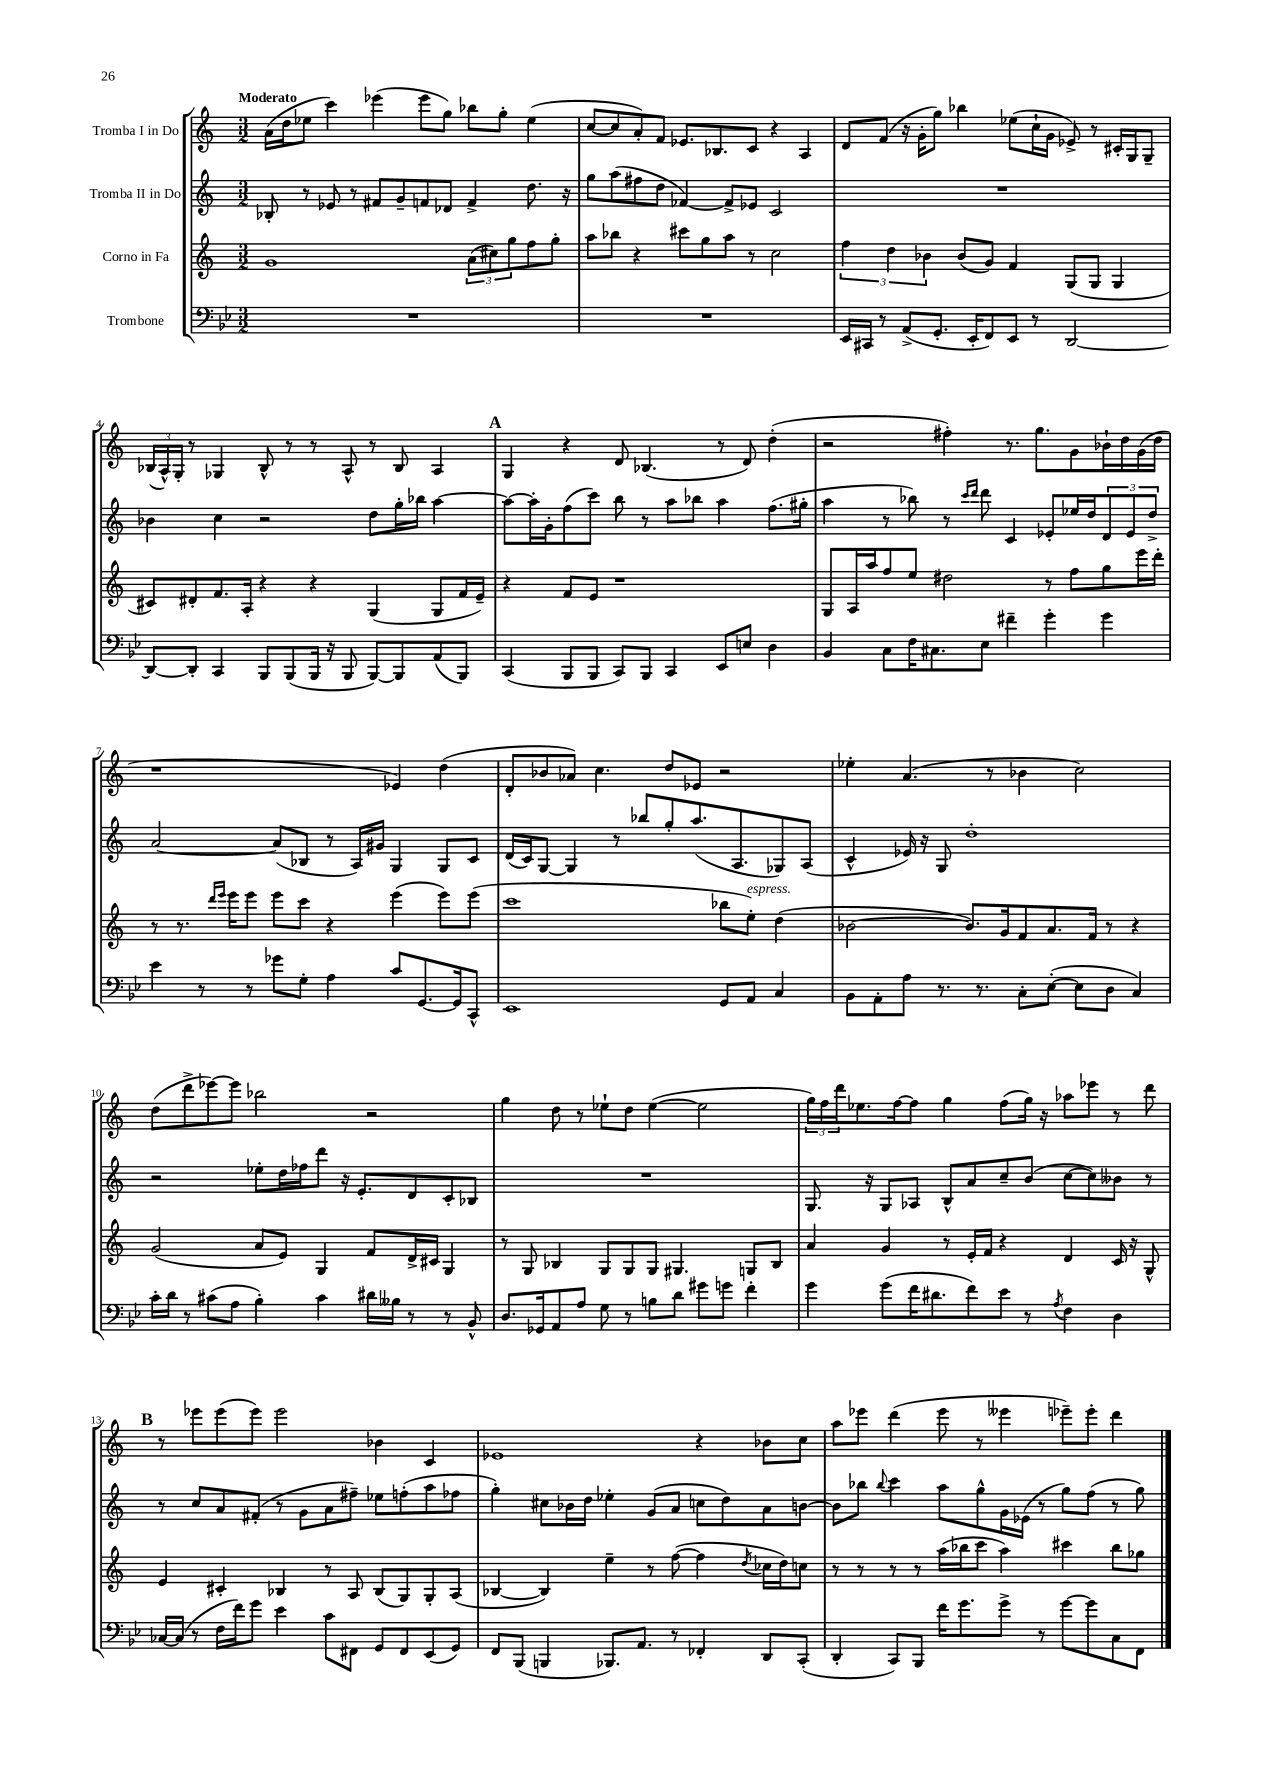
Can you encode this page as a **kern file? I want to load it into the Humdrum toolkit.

**kern	**kern	**kern	**kern
*staff4	*staff3	*staff2	*staff1
*clefF4	*clefG2	*clefG2	*clefG2
*k[b-e-]	*k[]	*k[]	*k[]
*M3/2	*M3/2	*M3/2	*M3/2
1.r	1g	8B-'	(16a
.	.	.	16dd
.	.	8r	8ee-
.	.	8e-	4ccc)
.	.	8r	.
.	.	8f#	(4eee-
.	.	8g~	.
.	.	8f	8eee-
.	.	8d-	8gg)
.	(12a	4f^	8bb-
.	12cc#)	.	.
.	.	.	8gg'
.	12gg	.	.
.	8ff	8.dd	(4ee-
.	8gg'	.	.
.	.	16r	.
=	=	=	=
1.r	8aa	8gg	[8cc
.	8bb-	(8aa	8cc]
.	4r	8ff#	8a')
.	.	8dd	8f
.	8ccc#	[4f-)	8.e-
.	8gg	.	.
.	.	.	8.B-
.	8aa	8f-^]	.
.	8r	8e-	8c
.	2cc	2c	4r
.	.	.	4A
=	=	=	=
16EE-	6ff	1.r	8d
16CC#	.	.	.
8r	.	.	(8f
.	6dd	.	.
(8AA^	.	.	16r
.	.	.	16g'
.	6b-	.	.
8.GG'	.	.	8gg)
.	(8b-	.	4bb-
16EE-'	.	.	.
8FF)	8g)	.	.
8EE-	4f	.	(8ee-
8r	.	.	16cc`
.	.	.	16g
[2DD	(8G	.	8e-^)
.	8G	.	8r
.	4G	.	16c#'
.	.	.	16G
.	.	.	8G~
=	=	=	=
8DD_	8c#)	4b-	(24B-
.	.	.	24A^^)
.	.	.	24G'
8DD']	8d#'	.	8r
4CC	8.f	4cc	4G-
.	16A'	.	.
8BBB-	4r	2r	8B-^^
(8BBB-	.	.	8r
16BBB-	4r	.	8r
16r	.	.	.
8BBB-	.	.	8A^^
[8BBB-)	(4G	8dd	8r
8BBB-]	.	16gg'	8B-
.	.	16bb-	.
(8AA	8G	[4aa	4A
8BBB-)	16f	.	.
.	16e~)	.	.
=	=	=	=
(4CC	4r	8aa_	4G
.	.	16aa']	.
.	.	16g'	.
8BBB-	8f	(8ff	4r
8BBB-	8e	8ccc)	.
8CC)	1r	8bb	8d
8BBB-	.	8r	(4.B-
4CC	.	8aa	.
.	.	8bb-	.
8EE-	.	4aa	8r
8E	.	.	8d)
4D	.	(8.ff	(4dd'
.	.	16gg#'	.
=	=	=	=
4BB-	8G	4aa	2r
.	16A	.	.
.	16aa	.	.
8C	8ff	8r	.
16F	8ee	8bb-)	.
8.C#	.	.	.
.	2dd#	8r	4ff#')
.	.	16qqccc	.
.	.	16qqddd	.
8E-	.	8ddd	.
4f#~	.	4c	8.r
.	.	.	8.gg
4g'	8r	8e-'	.
.	8ff	16ee-	8g
.	.	16dd	.
4g	8gg	12d	16b-`
.	.	.	16dd
.	.	12e-	.
.	16eee	.	(16g
.	.	12dd^	.
.	16ddd'	.	16dd
=	=	=	=
4e-	8r	[2a	1r
.	8.r	.	.
8r	.	.	.
.	16qqddd	.	.
.	16qqeee	.	.
.	16eee	.	.
8r	8eee	.	.
8g-	8eee	(8a]	.
8G'	8ccc	8B-	.
4A	4r	8r	.
.	.	16A)	.
.	.	16g#	.
8c	(4eee	4G	4e-)
[8.GG	.	.	.
.	8eee)	8G	(4dd
16GG]	.	.	.
8CC^^	(8eee	8c	.
=	=	=	=
1EE-	1ccc	(16d	8d'
.	.	16c)	.
.	.	[8G	8b-
.	.	4G]	8a-)
.	.	.	4.cc
.	.	8r	.
.	.	8bb-	.
.	.	8gg'	8dd
.	.	(8.aa	8e-
8GG	8bb-	.	2r
.	.	8.A	.
8AA	8ee')	.	.
4C	(4dd	8G-)	.
.	.	(8A	.
=	=	=	=
8BB-	[2b-	4c^^	4ee-'
8AA'	.	.	.
8A	.	16e-)	(4.a
.	.	16r	.
8.r	.	8G	.
.	8.b-])	1dd'	.
8.r	.	.	.
.	.	.	8r
.	16g	.	.
8C'	8f	.	4b-
([8E-'	8.a	.	.
8E-]	.	.	2cc)
.	16f	.	.
8D	8r	.	.
4C)	4r	.	.
=	=	=	=
16c'	(2g	2r	(8dd
16d	.	.	.
8r	.	.	8ddd^
(8c#	.	.	[8eee-)
8A	.	.	8eee-]
4B-')	8a	8ee-'	2bb-
.	8e)	16dd	.
.	.	16ff-	.
4c#	4G	8ddd	.
.	.	16r	.
.	.	8.e'	.
16d#	8f	.	2r
16B--	.	.	.
8r	16d^	8d	.
.	16c#	.	.
8r	4G	8c'	.
8BB-^^	.	8B-	.
=	=	=	=
8.D	8r	1.r	4gg
.	8G	.	.
16GG-	.	.	.
8AA	4B-	.	8dd
8A	.	.	8r
8G	8G	.	8ee-`
8r	8G	.	8dd
8B	8G	.	([4ee-
8d	4.G#	.	.
8g#	.	.	2ee-]
8g	.	.	.
4f'	8G	.	.
.	8B-	.	.
=	=	=	=
4g	4a	8.G	24gg)
.	.	.	24ff
.	.	.	24ddd
.	.	.	8.ee-
.	.	16r	.
(8g	4g	8G	.
.	.	.	[16ff
16f	.	8A-	8ff]
8.d#	.	.	.
.	8r	8B^^	4gg
8f)	16e'	8a	.
.	16f	.	.
8e-	4r	8cc~	(8ff
8r	.	(8b	16gg)
.	.	.	16r
8qA	.	.	.
4F	4d	[8cc	8aa-
.	.	8cc])	8eee-
4D	16c	8b--	8r
.	16r	.	.
.	8G^^	8r	8ddd
=	=	=	=
[16C-	4e	8r	8r
(16C-]	.	.	.
8r	.	8cc	8eee-
16F	4c#'	8a	(8eee-
16f)	.	.	.
8g	.	(8f#'	8eee-)
4e-	4B-	8r	2eee-
.	.	8g	.
8c	8r	8a	.
8FF#	8A	8ff#~)	.
8GG	(8B-	8ee-	4b-
8FF#	8G)	(8ff'	.
(8EE-	8G'	8aa	4c
8GG)	(8A	8ff-	.
=	=	=	=
8FF	[4B-	4gg')	1e-
(8BBB-	.	.	.
4BBB	4B-])	8cc#	.
.	.	16b-	.
.	.	16dd	.
8.BBB-)	4ee~	4ee-'	.
8.AA	.	.	.
.	8r	(8g	.
8r	([8ff	8a	.
4FF-'	4ff]	8cc	4r
.	.	8dd)	.
.	8qdd	.	.
8DD	16cc-	8a	8b-
.	16dd)	.	.
(8CC'	8cc	[8b	8cc
=	=	=	=
4DD'	8r	8b]	8aa
.	8r	8bb-	8eee-
.	.	8qqbb-	.
8CC)	8r	4ccc	(4ddd
8BBB-	8r	.	.
16f	(16aa	8aa	8eee-
8.g	16bb-	.	.
.	8ccc	8gg^^	8r
8g^	4aa)	16g	4eee--
.	.	(16e-	.
8r	.	8r	.
[8g	4ccc#	8gg)	8eee-~)
8g]	.	(8ff	8eee-'
8C	8bb-	8r	4ddd
8FF	8gg-	8gg)	.
==	==	==	==
*-	*-	*-	*-
